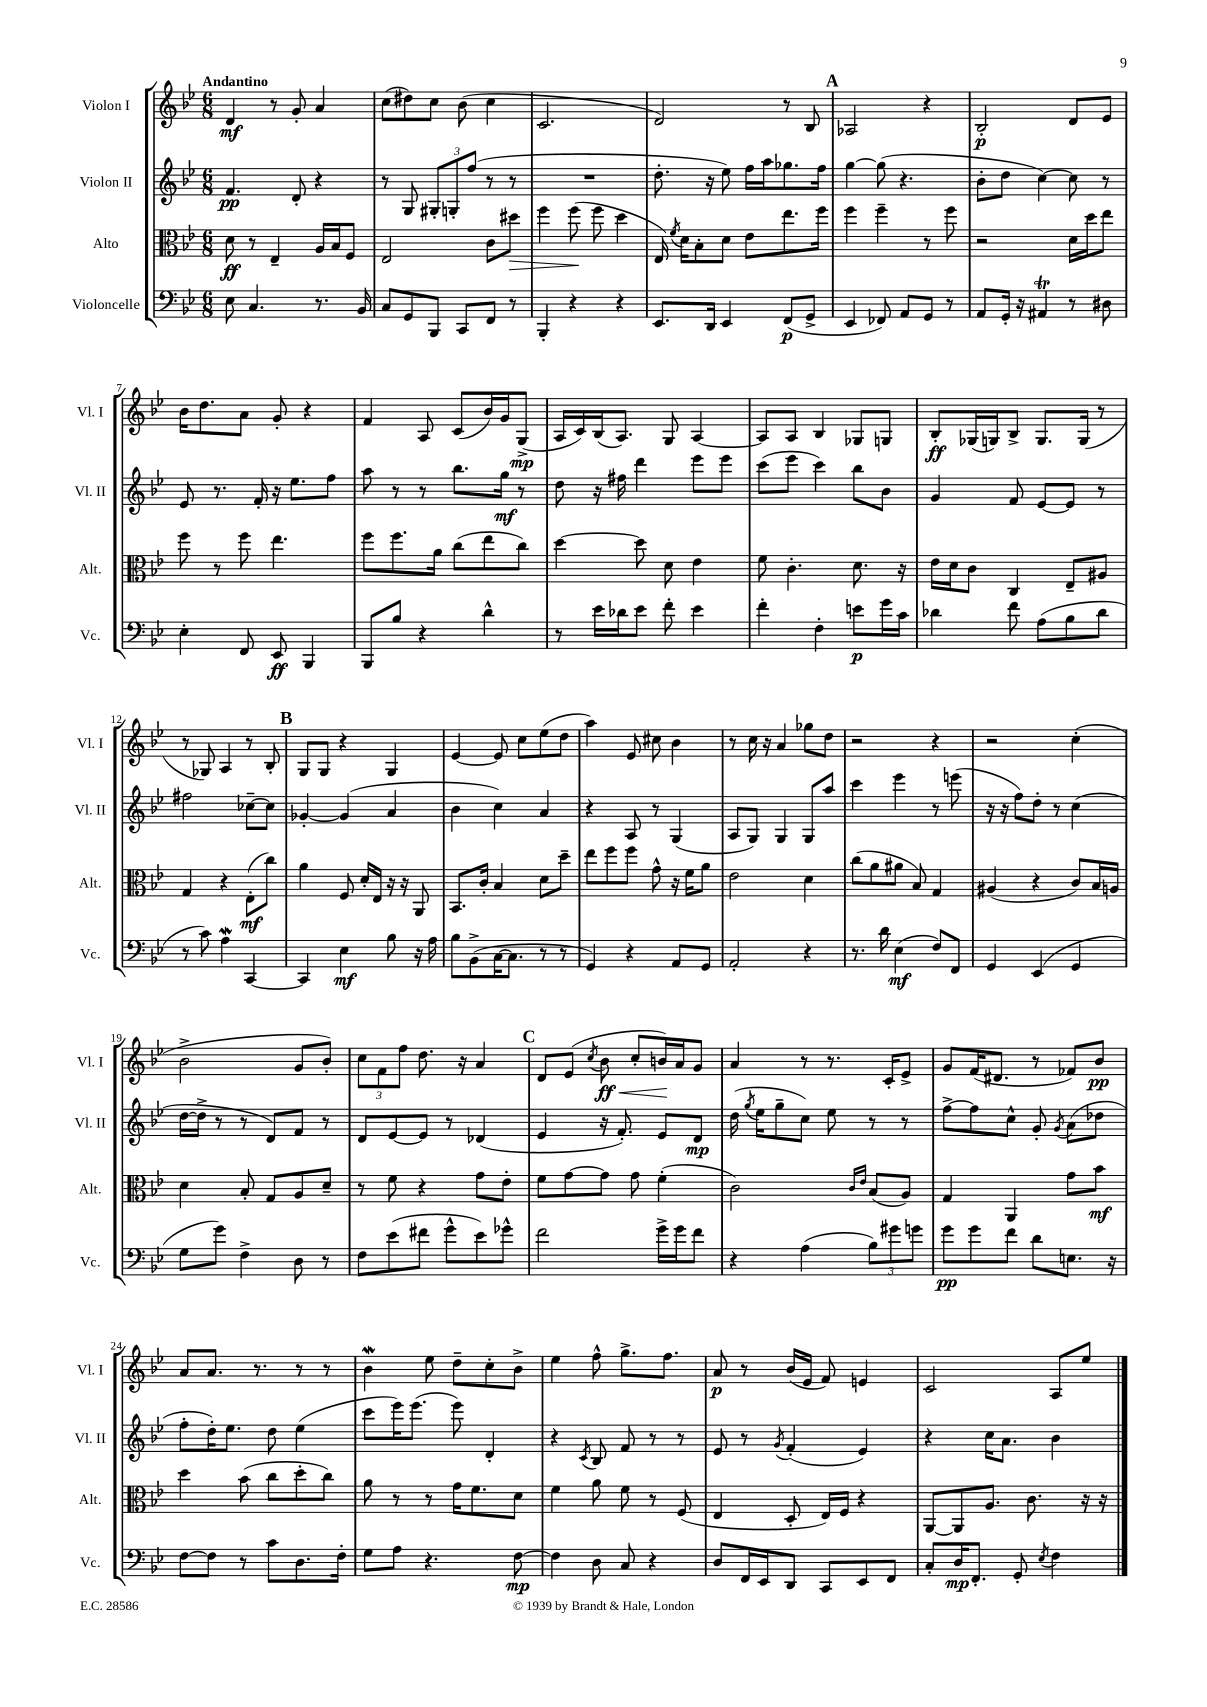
<<
\new StaffGroup <<
\new Staff = "s0" \with { instrumentName = "Violon I" shortInstrumentName = "Vl. I" } {
    \clef treble \key bes \major \numericTimeSignature \time 6/8 \tempo "Andantino"
    \autoBeamOff d'4\mf r8 g'8-. a'4 |
    c''8[( dis''8) c''8] bes'8( c''4 |
    c'2. |
    d'2) r8 bes8 |
    \mark \markup { \bold "A" } aes2 r4 |
    bes2-.\p d'8[ ees'8] |
    bes'16[ d''8. a'8] g'8-. r4 |
    f'4 a8 c'8[( bes'16) g'16 g8]->\mp( |
    a16[ c'16) bes16( a8.]) g8 a4~ |
    a8[ a8] bes4 ges8[ g8] |
    bes8[-.\ff ges16( g16) bes8]-> g8.[ g16]( r8 |
    r8 ges8) a4 r8 bes8-. |
    \mark \markup { \bold "B" } g8[ g8] r4 g4 |
    ees'4~ ees'8 c''8[ ees''8( d''8] |
    a''4) ees'8 cis''8 bes'4 |
    r8 c''16 r16 a'4 ges''8[ d''8] |
    r2 r4 |
    r2 c''4-.( |
    bes'2-> g'8[ bes'8]-.) |
    \tuplet 3/2 { c''8[ f'8 f''8] } d''8. r16 a'4 |
    \mark \markup { \bold "C" } d'8[ ees'8]( \acciaccatura { c''8 } bes'8\ff\< c''8[-. b'16\!) a'16 g'8] |
    a'4 r8 r8. c'16[-. ees'8]-> |
    g'8[ f'16( dis'8.] r8 fes'8[) bes'8]\pp |
    a'8[ a'8.] r8. r8 r8 |
    bes'4\mordent ees''8 d''8[-- c''8-. bes'8]-> |
    ees''4 f''8-^ g''8.[-> f''8.] |
    a'8\p r8 bes'16[( ees'16] f'8) e'4 |
    c'2 a8[ ees''8] \bar "|." |
}
\new Staff = "s1" \with { instrumentName = "Violon II" shortInstrumentName = "Vl. II" } {
    \clef treble \key bes \major \numericTimeSignature \time 6/8
    \autoBeamOff f'4.\pp d'8-. r4 |
    r8 g8 \tuplet 3/2 { gis8[-. g8-. f''8]( } r8 r8 |
    R2. |
    d''8.-. r16 ees''8) f''16[ a''16 ges''8. f''16] |
    \mark \markup { \bold "A" } g''4~ g''8( r4. |
    bes'8[-. d''8] c''4~) c''8 r8 |
    ees'8 r8. f'16-. r16 ees''8.[ f''8] |
    a''8 r8 r8 bes''8.[ g''16]\mf r8 |
    d''8 r16 fis''16 d'''4 ees'''8[ ees'''8] |
    c'''8[( ees'''8] c'''4) bes''8[ bes'8] |
    g'4 f'8 ees'8[~ ees'8] r8 |
    fis''2 ces''8[~-- ces''8] |
    \mark \markup { \bold "B" } ges'4~-. ges'4( a'4 |
    bes'4 c''4) a'4 |
    r4 a8 r8 g4( |
    a8[ g8]) g4 g8[ a''8] |
    c'''4 ees'''4 r8 e'''8( |
    r16 r16 f''8[) d''8]-. r8 c''4( |
    d''16[~ d''16]-> r8 r8 d'8[) f'8] r8 |
    d'8[ ees'8~ ees'8] r8 des'4( |
    \mark \markup { \bold "C" } ees'4 r16 f'8.-.) ees'8[ d'8]\mp |
    d''16( \acciaccatura { g''8 } ees''16[ g''8-- c''8]) ees''8 r8 r8 |
    f''8[~-> f''8 c''8]-^ g'8-. \acciaccatura { g'8 } a'8[( des''8] |
    f''8[-. d''16-.) ees''8.] d''8 ees''4( |
    c'''8[ ees'''16) ees'''8.]( ees'''8) d'4-. |
    r4 \acciaccatura { c'8 } bes8 f'8 r8 r8 |
    ees'8 r8 \acciaccatura { g'8 } f'4-.( ees'4) |
    r4 c''16[ a'8.] bes'4 \bar "|." |
}
\new Staff = "s2" \with { instrumentName = "Alto" shortInstrumentName = "Alt." } {
    \clef alto \key bes \major \numericTimeSignature \time 6/8
    \autoBeamOff d'8\ff r8 ees4-- a16[ bes16 f8] |
    ees2 c'8[ dis''8]\> |
    f''4 f''8\!( f''8 d''4 |
    ees16) \acciaccatura { f'8 } d'16[ bes8-. d'8] ees'8[ ees''8. f''16] |
    \mark \markup { \bold "A" } f''4 f''4-- r8 f''8 |
    r2 d'16[ d''16 ees''8] |
    f''8 r8 f''8 ees''4. |
    f''8[ f''8. a'16] c''8[( ees''8 c''8]) |
    d''4~ d''8 d'8 ees'4 |
    f'8 c'4.-. d'8. r16 |
    ees'16[ d'16 c'8] c4 ees8[-- ais8] |
    g4 r4 ees8[-.\mf( c''8]) |
    \mark \markup { \bold "B" } a'4 f8 d'16[-. ees16] r16 r16 a,8 |
    bes,8.[ c'16]-. bes4 d'8[ d''8]-- |
    ees''8[ f''8 f''8] g'8-^ r16 f'16[ a'8] |
    ees'2 d'4 |
    c''8[( a'8 ais'8] bes8) g4 |
    ais4( r4 c'8[) bes16 a16] |
    d'4 bes8-. g8[ a8 d'8]-- |
    r8 f'8 r4 g'8[ ees'8]-. |
    \mark \markup { \bold "C" } f'8[ g'8~ g'8] g'8 f'4-.( |
    c'2) \grace { c'16[ ees'16] } bes8[( a8]) |
    g4 a,4 g'8[ bes'8]\mf |
    d''4 bes'8( c''8[ d''8-. c''8]) |
    a'8 r8 r8 g'16[ f'8. d'8] |
    f'4 a'8 f'8 r8 f8( |
    ees4 d8-. ees16[) f16] r4 |
    a,8[~ a,8 a8.] c'8. r16 r16 \bar "|." |
}
\new Staff = "s3" \with { instrumentName = "Violoncelle" shortInstrumentName = "Vc." } {
    \clef bass \key bes \major \numericTimeSignature \time 6/8
    \autoBeamOff ees8 c4. r8. bes,16 |
    c8[ g,8 bes,,8] c,8[ f,8] r8 |
    bes,,4-. r4 r4 |
    ees,8.[ d,16] ees,4 f,8[\p( g,8]-> |
    \mark \markup { \bold "A" } ees,4 fes,8) a,8[ g,8] r8 |
    a,8[ g,16]-. r16 ais,4\trill r8 dis8 |
    ees4-. f,8 ees,8\ff bes,,4 |
    bes,,8[ bes8] r4 d'4-^ |
    r8 ees'16[ des'16 ees'8] f'8-. ees'4 |
    f'4-. f4-. e'8[\p g'16 c'16] |
    des'4 f'8 a8[( bes8 des'8] |
    r8 c'8) a4\mordent c,4~ |
    \mark \markup { \bold "B" } c,4 ees4\mf bes8 r16 a16 |
    bes8[ bes,8->( c16~ c8.] r8 r8 |
    g,4) r4 a,8[ g,8] |
    a,2-. r4 |
    r8. d'16 ees4\mf( f8[) f,8] |
    g,4 ees,4( g,4 |
    g8[ g'8]) f4-> d8 r8 |
    f8[ ees'8( fis'8] g'8[-^ ees'8) ges'8]-^ |
    \mark \markup { \bold "C" } f'2 g'16[-> g'16 f'8] |
    r4 a4( \tuplet 3/2 { bes8[) gis'8 g'8] } |
    g'8[\pp g'8 f'8] d'8[ e8.] r16 |
    f8[~ f8] r8 c'8[ d8. f16]-. |
    g8[ a8] r4. f8~\mp |
    f4 d8 c8 r4 |
    d8[ f,16 ees,16 d,8] c,8[ ees,8 f,8] |
    c8[-. d16\mp f,8.]-. g,8-. \acciaccatura { ees8 } f4 \bar "|." |
}
>>
>>
